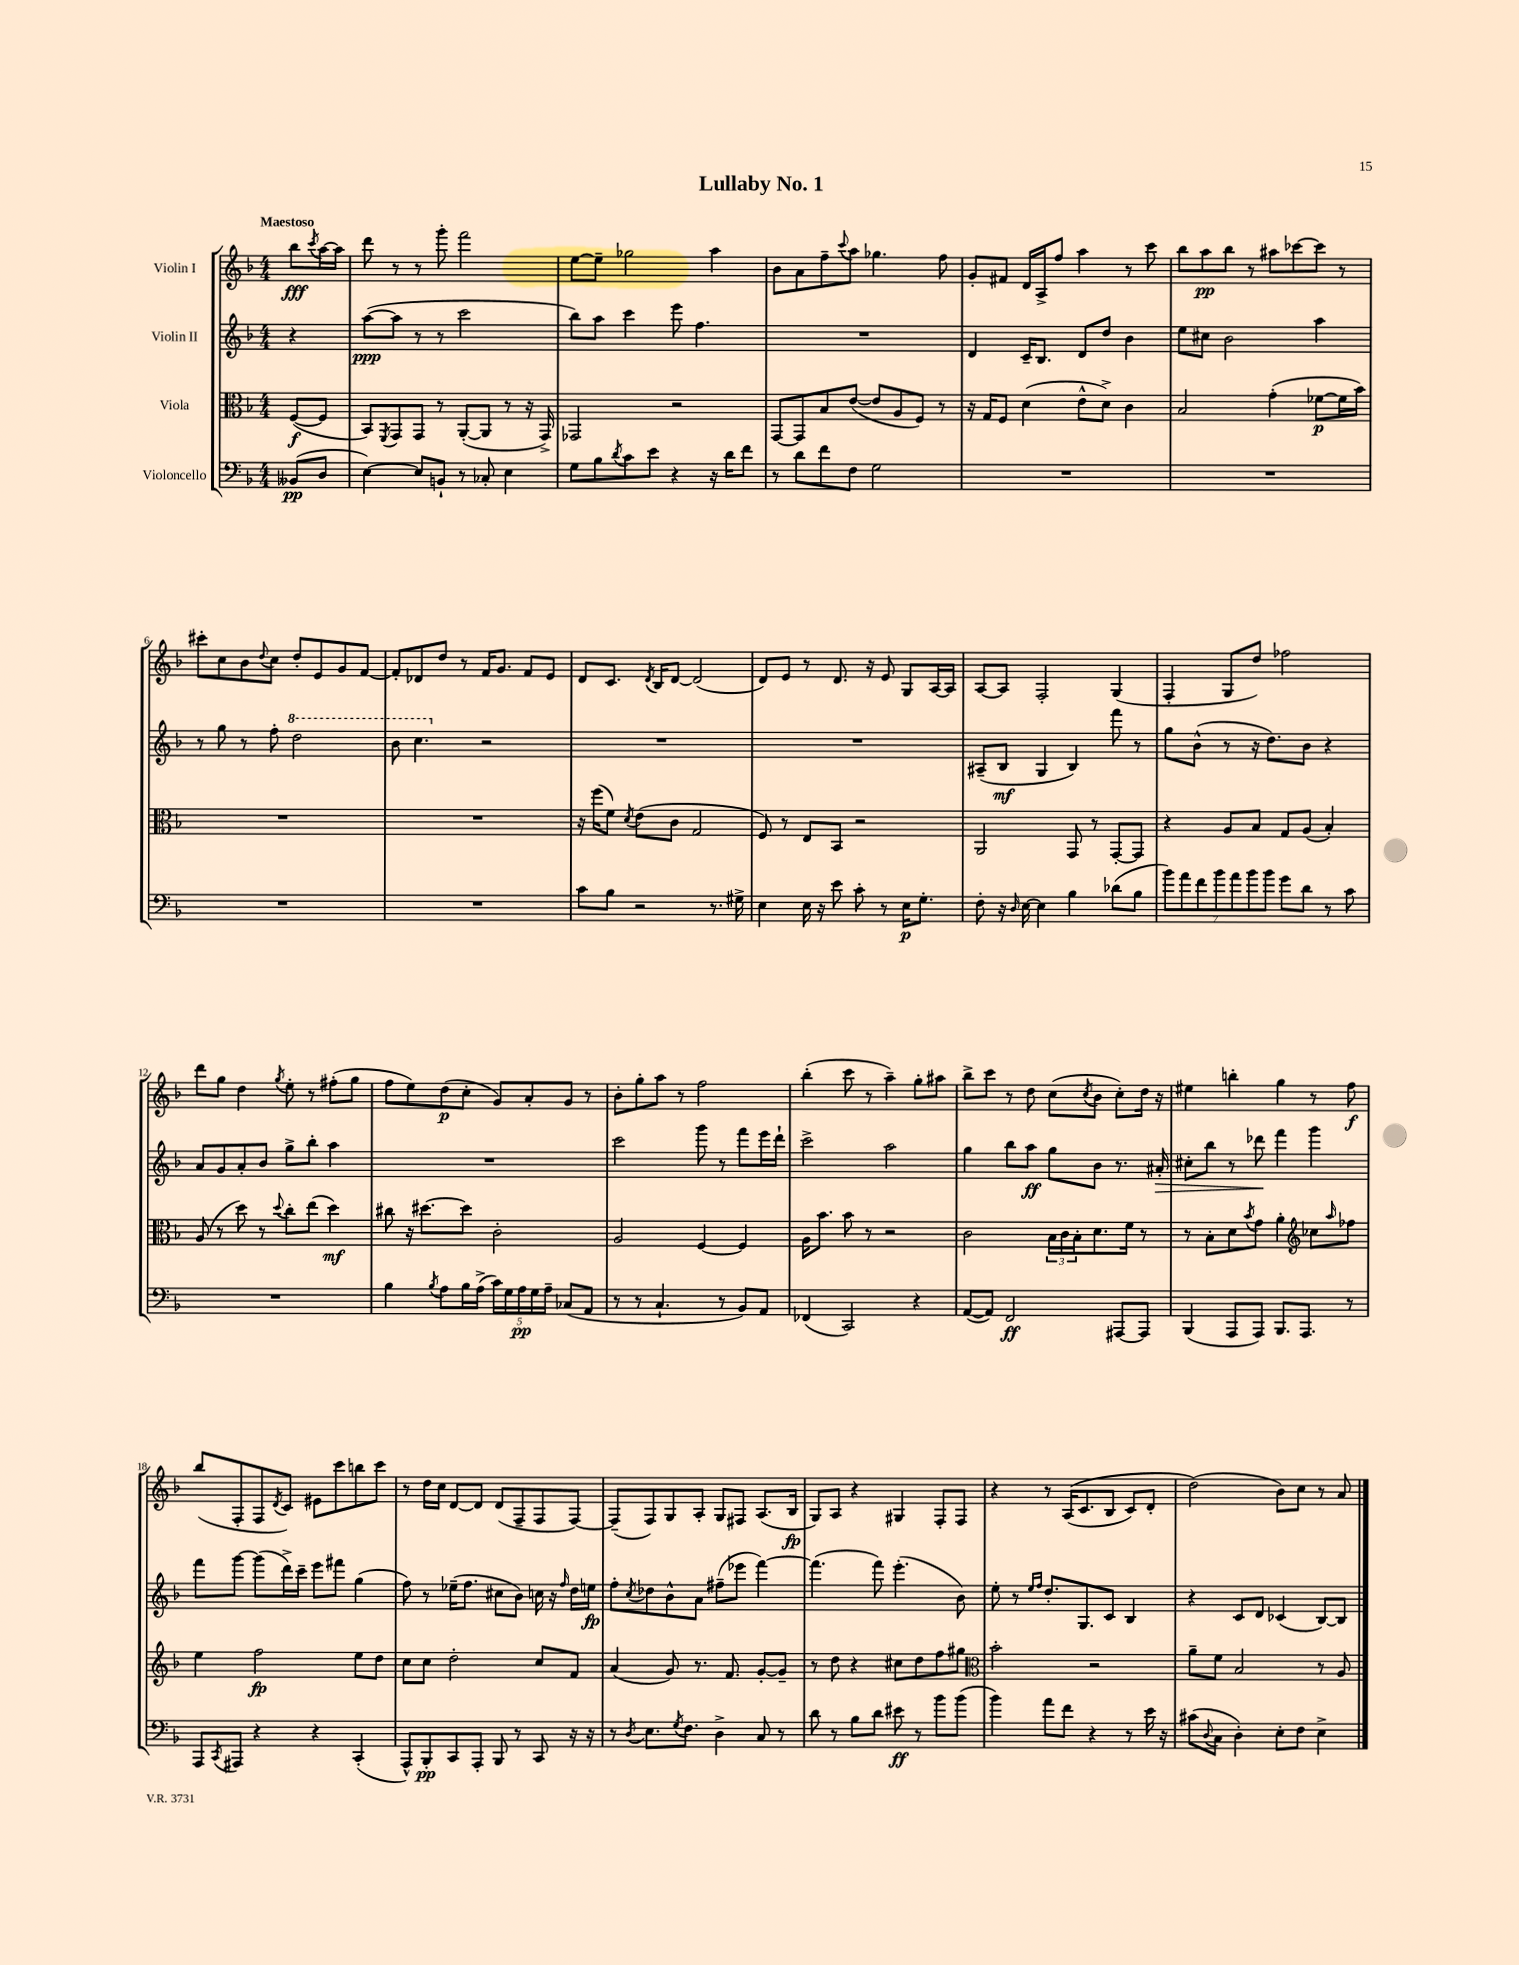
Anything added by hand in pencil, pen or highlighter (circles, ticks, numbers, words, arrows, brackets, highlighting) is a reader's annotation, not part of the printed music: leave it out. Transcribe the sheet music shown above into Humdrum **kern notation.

**kern	**kern	**kern	**kern
*staff4	*staff3	*staff2	*staff1
*clefF4	*clefC3	*clefG2	*clefG2
*k[b-]	*k[b-]	*k[b-]	*k[b-]
*M4/4	*M4/4	*M4/4	*M4/4
(8BB--	([8F	4r	8bb-
.	.	.	8qccc
8D	8F]	.	[16aa
.	.	.	16aa]
=	=	=	=
[4E)	8BB-)	([8aa	8ddd
.	8qFF	.	.
.	8GG	8aa]	8r
8E]	8GG	8r	8r
8BB`	8r	8r	8ggg'
8r	([8AA'	2ccc	2fff
8C-'	8AA]	.	.
4E	8r	.	.
.	16r	.	.
.	16GG^)	.	.
=	=	=	=
8G	2GG-	8bb-)	[8ee
8B-	.	8aa	8ee~]
8qd	.	.	.
8c	.	4ccc	2gg-
8e	.	.	.
4r	2r	8eee	.
.	.	4.ff	.
16r	.	.	4aa
16d	.	.	.
8f	.	.	.
=	=	=	=
8r	[8GG	1r	8b-
8d	8GG]	.	8a
8f	8B-	.	8ff~
.	.	.	8qqccc
8F	([8e	.	8aa
2G	8e]	.	4.gg-
.	8A	.	.
.	8F)	.	.
.	8r	.	8ff
=	=	=	=
1r	16r	4d	8g'
.	16G	.	.
.	8F	.	8f#
.	(4d	16c~	16d
.	.	8.B-	16A^
.	.	.	8ff
.	8e^^	8d	4aa
.	8d^)	8dd	.
.	4c	4b-	8r
.	.	.	8ccc
=	=	=	=
1r	2B-	8ee	8bb-
.	.	8cc#	8aa
.	.	2b-	8bb-
.	.	.	8r
.	(4g'	.	8aa#
.	.	.	[8ccc-
.	[8f-	4aa	8ccc-]
.	16f-]	.	8r
.	16b-)	.	.
=	=	=	=
1r	1r	8r	8ccc#'
.	.	8gg	8cc
.	.	8r	8b-
.	.	.	8qqdd
.	.	8ff'	8cc
.	.	2ddd	8dd'
.	.	.	8e
.	.	.	8g
.	.	.	[8f
=	=	=	=
1r	1r	8bb-	8f']
.	.	4.ccc	8d-
.	.	.	8dd
.	.	.	8r
.	.	2r	16f
.	.	.	8.g
.	.	.	8f
.	.	.	8e
=	=	=	=
8c	16r	1r	8d
.	(16ff	.	.
8B-	8f)	.	8.c
.	8qd	.	.
2r	(8e	.	.
.	.	.	8qd
.	.	.	16B-
.	8c	.	[8d
.	2G	.	(2d]
8.r	.	.	.
16G#^	.	.	.
=	=	=	=
4E	8F)	1r	8d)
.	8r	.	8e
16E	8E	.	8r
16r	.	.	.
8e	8BB-	.	8.d
8c'	2r	.	.
.	.	.	16r
8r	.	.	8e
16E	.	.	8G
8.G'	.	.	.
.	.	.	[16A
.	.	.	16A]
=	=	=	=
8F'	2AA	(8A#~	[8A
16r	.	8B-	8A]
16qqD	.	.	.
[16E	.	.	.
4E]	.	4G	2F'
4B-	8GG	4B-)	.
.	8r	.	.
(8d-	[8GG'	8fff	(4G
8B-	8GG]	8r	.
=	=	=	=
14b-)	4r	8gg	4F'
14a	.	.	.
.	.	(8b-^^	.
14f	.	.	.
14b-	.	.	.
.	8A	8r	8G
14a	.	.	.
14b-	.	.	.
.	8B-	16r	8dd)
14b-	.	.	.
.	.	8.dd)	.
8g	8G	.	2ff-
8d	(8A	8b-	.
8r	4B-')	4r	.
8c	.	.	.
=	=	=	=
1r	(8A	8a	8ddd
.	8r	8g	8gg
.	8dd)	8a'	4dd
.	8r	8b-	.
.	8qqdd	.	8qgg
.	8cc'	8gg^	8ee'
.	(8ee	8bb-'	8r
.	4dd)	4aa	(8ff#'
.	.	.	8gg
=	=	=	=
4B-	8cc#	1r	8ff
.	16r	.	8ee)
.	[8.dd#	.	.
8qB-	.	.	.
8A	.	.	(8dd
16B-	8dd#]	.	8cc'
(16A^	.	.	.
20c)	2c'	.	8g)
20G	.	.	.
20A	.	.	.
.	.	.	8a'
20G	.	.	.
20A~	.	.	.
(8C-	.	.	8g
8AA	.	.	8r
=	=	=	=
8r	2A	2ccc	8b-'
8r	.	.	8gg'
4.C`	.	.	8aa
.	.	.	8r
.	[4F	8ggg	2ff
8r	.	8r	.
8BB-)	4F]	8fff	.
8AA	.	16eee	.
.	.	16ddd`	.
=	=	=	=
(4FF-	16A	2ccc^	(4bb-'
.	8.b-	.	.
2CC)	8b-	.	8ccc
.	8r	.	8r
.	2r	2aa	4aa~)
4r	.	.	8gg'
.	.	.	8aa#
=	=	=	=
([8AA	2c	4gg	8bb-^
8AA])	.	.	8ccc
2FF	.	8bb-	8r
.	.	8aa	8dd
.	24B-	8gg	(8cc
.	24c	.	.
.	24B-'	.	.
.	.	.	8qcc
.	8.d	8b-	8b-
[8AAA#	.	8.r	8cc')
.	16f	.	.
8AAA#]	8r	.	16dd
.	.	16a#'	16r
=	=	=	=
(4BBB-	8r	8cc#'	4ee#
.	8B-'	8bb-	.
8AAA	8d	8r	4bb'
.	8qb-	.	.
8AAA)	8g	8ddd-	.
8.BBB-	4a'	4fff	4gg
8.AAA	.	.	.
*	*clefG2	*	*
.	8cc-	4ggg	8r
.	16qqaa	.	.
8r	8ff-	.	8ff
=	=	=	=
8AAA	4ee	8fff	(8bb-
8qCC	.	.	.
8AAA#	.	[8ggg	8F'
4r	2ff	(8ggg]	8F
.	.	.	8qd
.	.	16ddd^)	8c)
.	.	16ccc~	.
4r	.	8eee	8e#
.	.	8fff#	8ccc
(4CC'	8ee	(4gg	8bb
.	8dd	.	8ccc
=	=	=	=
8AAA^^)	8cc	8ff)	8r
8BBB-'	8cc	8r	16dd
.	.	.	16cc
8CC	2dd'	(16ee-~	[8d
.	.	8.ff	.
8AAA'	.	.	8d]
8BBB-	.	8cc#	(8d
8r	.	8b-)	8F~
8CC	8cc	16cc	8F
.	.	16r	.
.	.	16qqff	.
16r	8f	16dd	[8F)
16r	.	16ee	.
=	=	=	=
8r	(4a	8ff'	(8F~]
8qD	.	8qcc	.
8.E	.	8dd-	8F)
.	8g)	8b-^^	8G
8qG	.	.	.
8.F	.	.	.
.	8.r	8a	8A'
4D^	.	(8ff#~	8G
.	8.f	.	.
.	.	8eee-	8F#
8C	[8g'	[4fff)	(8.A
8r	8g~]	.	.
.	.	.	16B-
=	=	=	=
8d	8r	(4.fff]	8G)
8r	8dd	.	8A
8B-	4r	.	4r
8d	.	8fff)	.
8e#	8cc#	(4.eee'	4G#
8r	8dd	.	.
8b-	8ff	.	8F'
(8b-	8gg#	8b-)	8F
=	=	=	=
*	*clefC3	*	*
4b-)	2b-'	8ee'	4r
.	.	8r	.
.	.	16qqee	.
.	.	16qqff	.
8a	.	8.dd'	8r
8f	.	.	&((16A
.	.	8.G	8.c
4r	2r	.	.
.	.	8c	8B-
8r	.	4B-	8c)
16e	.	.	8d'
16r	.	.	.
=	=	=	=
(8c#	8a~	4r	(2dd&)
8qqD	.	.	.
8C	8f	.	.
4D')	2B-	8c	.
.	.	8d	.
8E'	.	(4c-	8b-)
8F	.	.	8cc
4E^	8r	[8B-)	8r
.	8A	8B-]	8a
==	==	==	==
*-	*-	*-	*-
